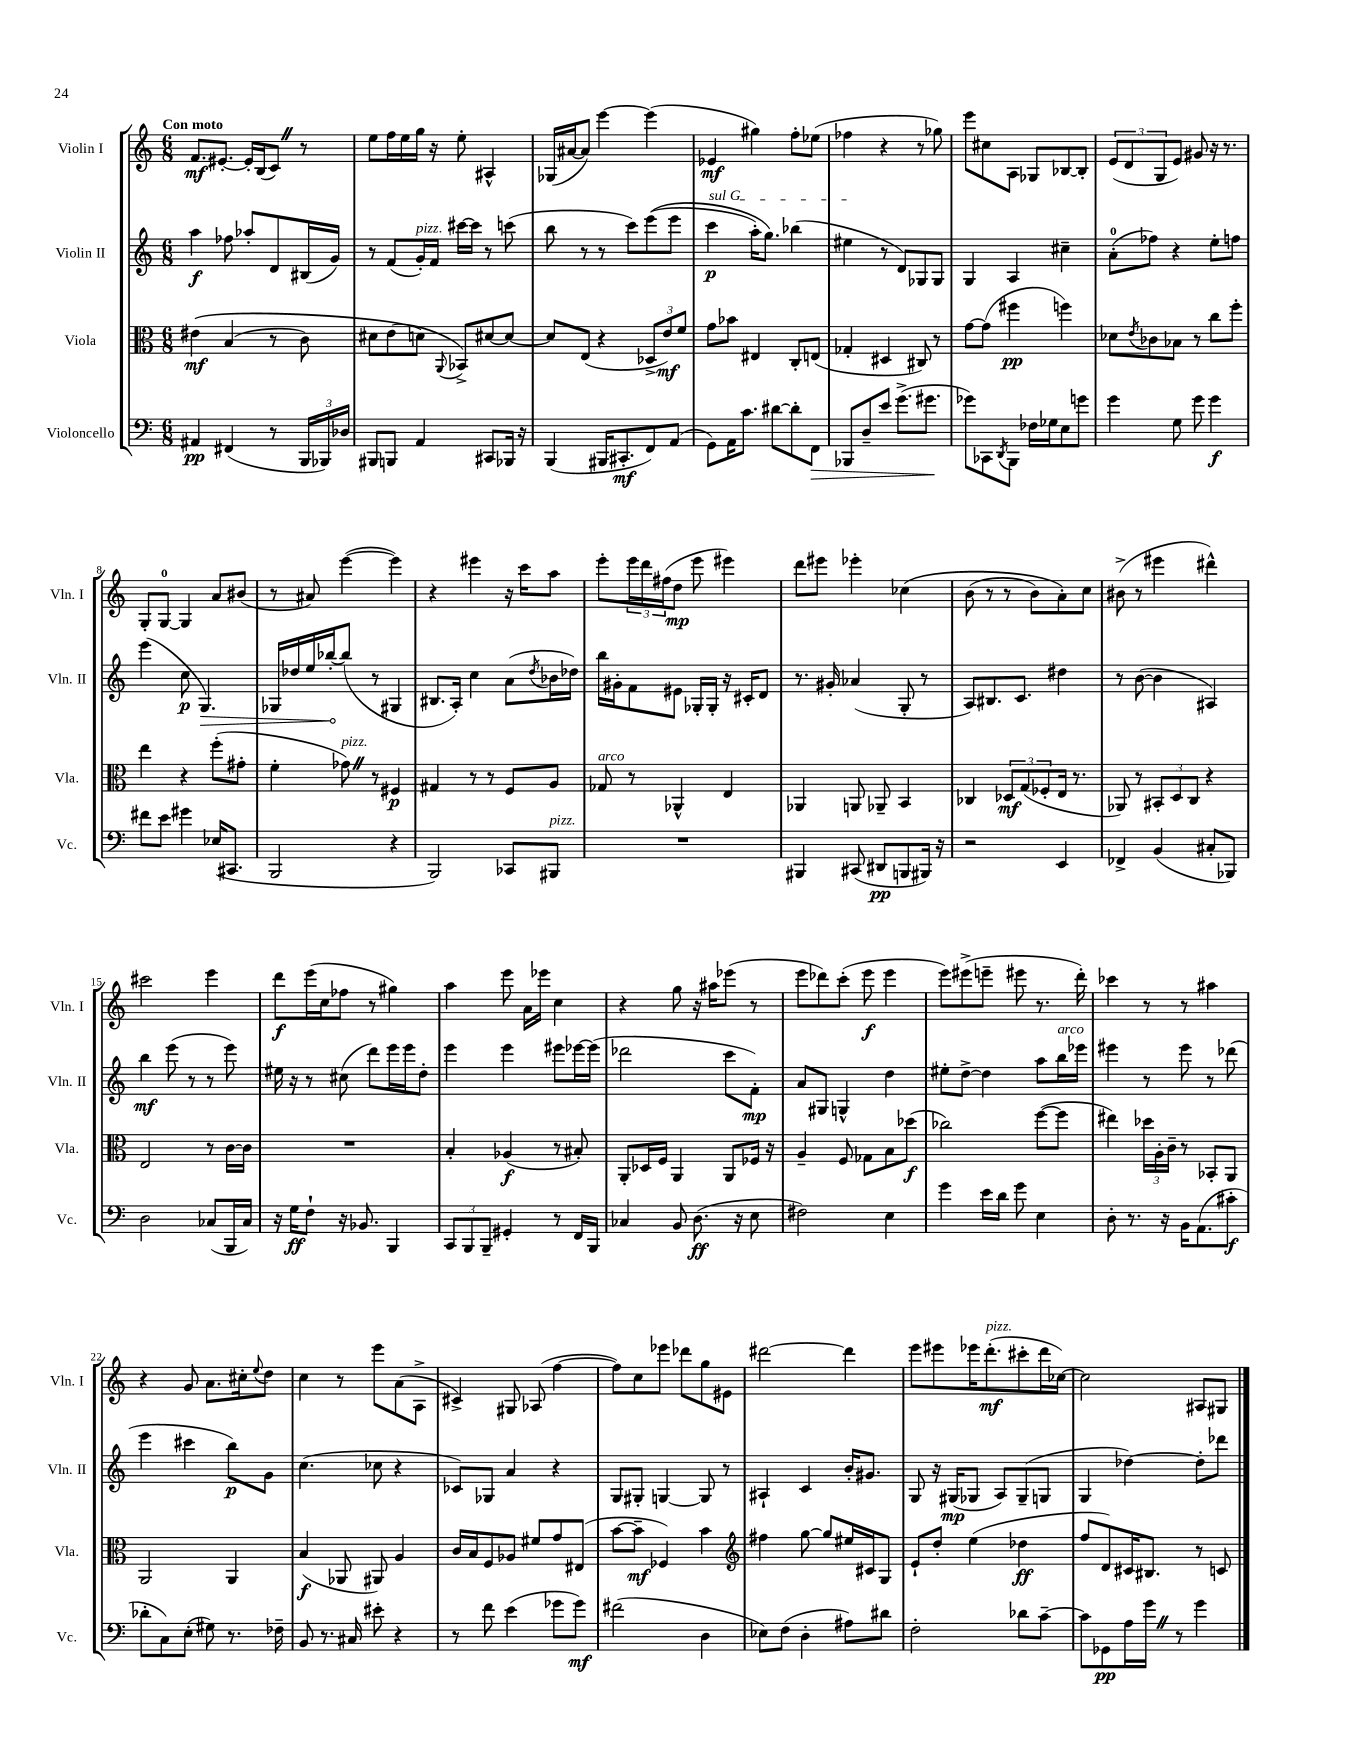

**kern	**dynam	**kern	**dynam	**kern	**dynam	**kern	**dynam
*part4	*part4	*part3	*part3	*part2	*part2	*part1	*part1
*staff4	*staff4	*staff3	*staff3	*staff2	*staff2	*staff1	*staff1
*I"Violoncello	*	*I"Viola	*	*I"Violin II	*	*I"Violin I	*
*I'Vc.	*	*I'Vla.	*	*I'Vln. II	*	*I'Vln. I	*
*clefF4	*	*clefC3	*	*clefG2	*	*clefG2	*
*k[]	*	*k[]	*	*k[]	*	*k[]	*
*M6/8	*	*M6/8	*	*M6/8	*	*M6/8	*
=1	=1	=1	=1	=1	=1	=1	=1
!	!	!	!	!	!	!LO:TX:a:B:t=Con moto	!
4AA#X/	pp	(4e#X\	mf	4aa\	f	8.f/L	mf
.	.	.	.	.	.	[8.e#X'/J	.
(4FF#X/	.	(4B/	.	8ff-X\	.	.	.
.	.	.	.	8aa-X'/L	.	16e#'/LL]	.
.	.	.	.	.	.	(16B/J	.
8r	.	8r	.	8d/	.	8cZ/J)	.
24BBB/LL	.	8c\)	.	(16B#X/L	.	8r	.
24BBB-X/)	.	.	.	.	.	.	.
.	.	.	.	16g/JJ)	.	.	.
24D-X/JJ	.	.	.	.	.	.	.
=2	=2	=2	=2	=2	=2	=2	=2
8BBB#X/L	.	8d#X\L	.	8r	.	8ee\L	.
8BBBn/J	.	(8e\	.	(8f/L	.	16ff\L	.
.	.	.	.	.	.	16ee\	.
!	!	!	!	!LO:TX:a:i:t=pizz.	!	!	!
4AA/	.	8dn\J)	.	16g'/L)	.	16gg\JJ	.
.	.	.	.	16f/JJ	.	16r	.
.	.	8qqAA/	.	.	.	.	.
.	.	8BB-X^/L)	.	[16ccc#X\LL	.	8ee'\	.
.	.	.	.	16ccc#\JJ]	.	.	.
8CC#X/L	.	[8d#X/	.	8r	.	4A#X^^/	.
16BBB-X/Jk	.	8d#/J_	.	(8cccn\	.	.	.
16r	.	.	.	.	.	.	.
=3	=3	=3	=3	=3	=3	=3	=3
(4BBB/	.	8d#/L]	.	8bb\	.	(16G-X/LL	.
.	.	.	.	.	.	[16a#X/J	.
.	.	(8E/J	.	8r	.	8a#/J])	.
16BBB#X/KL	.	4r	.	8r	.	[4eee\	.
8.CC#X'/	mf	.	.	.	.	.	.
.	.	.	.	8ccc\L)	.	.	.
8FF/)	.	12D-X^/L	.	((8eee\	.	(4eee\]	.
.	.	12e/)	mf	.	.	.	.
(8AA/J	.	.	.	8eee\J	.	.	.
.	.	12f/J	.	.	.	.	.
=4	=4	=4	=4	=4	=4	=4	=4
!	!	!	!	!LO:TX:a:i:t=sul G	!	!	!
8GG\L)	.	8g\L	.	4ccc\	p	4e-X/	mf
16AA\K	.	8b-X\J	.	.	.	.	.
8.c\J	.	.	.	.	.	.	.
.	.	4E#X/	.	16aa'\KL)	.	4gg#X\)	.
.	.	.	.	8.gg\J)	.	.	.
[8d#X\L	.	.	.	.	.	.	.
8d#'\]	.	8C'/L	.	(4bb-X\	.	8ff'\L	.
!	!LO:HP:b	!	!	!	!	!	!
8FF\J	>	(8En/J	.	.	.	(8ee-X\J	.
=5	=5	=5	=5	=5	=5	=5	=5
8BBB-X/L	.	4G-X'/	.	4ee#X\	.	4ff-X\	.
8D~/	.	.	.	.	.	.	.
8e/J	.	4D#X/	.	8r	.	4r	.
(8.g^\L	.	.	.	8d/L)	.	.	.
.	.	8C#X/)	.	8G-X/	.	8r	.
8.g#X\J	.	.	.	.	.	.	.
.	.	8r	.	8G-/J	.	8gg-X\)	.
.	]	.	.	.	.	.	.
=6	=6	=6	=6	=6	=6	=6	=6
8g-X\L)	.	[8g\L	.	4G/	.	8eee\L	.
8CC-X\	.	(8g\J]	.	.	.	8cc#X\	.
8qDD/	.	.	.	.	.	.	.
8BBB\J	.	4ff#X\	pp	4A/	.	8A\J	.
16F-X\LL	.	.	.	.	.	8G-X/L	.
16G-X\J	.	.	.	.	.	.	.
8E\	.	4ffn\)	.	4cc#X~\	.	[8B-X/	.
8gn\J	.	.	.	.	.	8B-'/J]	.
=7	=7	=7	=7	=7	=7	=7	=7
4g\	.	8d-X\L	.	(8a'\L	.	(12e/L	.
.	.	.	.	.	.	12d/	.
.	.	8qe/	.	.	.	.	.
.	.	8c-X\	.	8ff-X\J)	.	.	.
.	.	.	.	.	.	12G/	.
8G\	.	8B-X\J	.	4r	.	8e/J)	.
8g\	.	8r	.	.	.	8g#X/	.
4g\	f	8cc\L	.	8ee'\L	.	16r	.
.	.	.	.	.	.	8.r	.
.	.	8ff'\J	.	8ffn\J	.	.	.
!!LO:LB:g=z
=8	=8	=8	=8	=8	=8	=8	=8
8f#X\L	.	4ee\	.	(4eee\	.	8G'/L	.
8e\J	.	.	.	.	.	[8G/J	.
4g#X\	.	4r	.	8cc\	p	4G/]	.
!	!	!	!	!	!LO:HP:b	!	!
.	.	.	.	4.G/)	>	.	.
(16E-X/KL	.	(8ff'\L	.	.	.	8a/L	.
8.CC#X/J	.	.	.	.	.	.	.
.	.	8g#X'\J	.	.	.	(8b#X/J	.
=9	=9	=9	=9	=9	=9	=9	=9
2BBB/	.	4f'\	.	16G-X/LL	.	8r	.
.	.	.	.	16dd-X/	.	.	.
.	.	.	.	16ee/	.	8a#X/)	.
.	.	.	.	[16bb-X'/J	.	.	.
!	!	!LO:TX:a:i:t=pizz.	!	!	!	!	!
.	.	8g-XZ\)	.	(8bb-/J]	]	([4eee\	.
.	.	8r	.	8r	.	.	.
4r	.	4F#X/	p	4G#X/	.	4eee\])	.
=10	=10	=10	=10	=10	=10	=10	=10
2BBB/)	.	4G#X/	.	8.B#X/L	.	4r	.
.	.	.	.	16A'/Jk)	.	.	.
.	.	8r	.	4cc\	.	4eee#X\	.
.	.	8r	.	.	.	.	.
8CC-X/L	.	8F/L	.	(8a\L	.	16r	.
.	.	.	.	.	.	16ccc\KL	.
.	.	.	.	8qdd/	.	.	.
!LO:TX:a:i:t=pizz.	!	!	!	!	!	!	!
8BBB#X/J	.	8A/J	.	16b-X\L	.	8aa\J	.
.	.	.	.	16dd-X\JJ)	.	.	.
=11	=11	=11	=11	=11	=11	=11	=11
!	!	!LO:TX:a:i:t=arco	!	!	!	!	!
2.r	.	8G-X/	.	16bb\LL	.	8eee'\L	.
.	.	.	.	16g#X'\J	.	.	.
.	.	8r	.	8f\	.	24eee\L	.
.	.	.	.	.	.	24ddd\	.
.	.	.	.	.	.	(24ff#X\J	.
.	.	4AA-X^^/	.	8e#X\J	.	8dd\J	mp
.	.	.	.	16G-X'/LL	.	8eee\	.
.	.	.	.	16G-'/JJ	.	.	.
.	.	4E/	.	16r	.	4eee#X\)	.
.	.	.	.	16c#X'/KL	.	.	.
.	.	.	.	8d/J	.	.	.
=12	=12	=12	=12	=12	=12	=12	=12
4BBB#X/	.	4AA-X/	.	8.r	.	8ddd\L	.
.	.	.	.	.	.	8eee#X\J	.
.	.	.	.	16g#X'/	.	.	.
(8CC#X/	.	8AAn/	.	(4a-X/	.	4eee-X'\	.
8DD#X/L	pp	8AA-X~/	.	.	.	.	.
8BBBn/	.	4BB/	.	8G'/	.	(4cc-X\	.
16BBB#X/Jk)	.	.	.	8r	.	.	.
16r	.	.	.	.	.	.	.
=13	=13	=13	=13	=13	=13	=13	=13
2r	.	4C-X/	.	8A/L)	.	(8b\	.
.	.	.	.	8.B#X/	.	8r	.
.	.	12D-X/L	mf	.	.	8r	.
.	.	.	.	8.c/J	.	.	.
.	.	(12G/	.	.	.	.	.
.	.	.	.	.	.	8b\L)	.
.	.	12F-X'/	.	.	.	.	.
4EE/	.	16E/Jk	.	4dd#X\	.	8a'\)	.
.	.	8.r	.	.	.	.	.
.	.	.	.	.	.	8cc\J	.
=14	=14	=14	=14	=14	=14	=14	=14
4FF-X^/	.	8AA-X/)	.	8r	.	(8b#X^\	.
.	.	8r	.	([8b\	.	8r	.
(4BB/	.	12BB#X'/L	.	4b\]	.	4eee#X\	.
.	.	12D/	.	.	.	.	.
.	.	12C/J	.	.	.	.	.
8C#X'/L	.	4r	.	4A#X/)	.	4ddd#X^^\)	.
8BBB-X/J)	.	.	.	.	.	.	.
!!LO:LB:g=z
=15	=15	=15	=15	=15	=15	=15	=15
2D\	.	2E/	.	4bb\	mf	2ccc#X\	.
.	.	.	.	(8eee\	.	.	.
.	.	.	.	8r	.	.	.
(8C-X/L	.	8r	.	8r	.	4eee\	.
16BBB/L	.	[16c\LL	.	8eee\)	.	.	.
16C-/JJ)	.	16c\JJ]	.	.	.	.	.
=16	=16	=16	=16	=16	=16	=16	=16
16r	.	2.r	.	16ee#X\	.	8ddd\L	f
16G\KL	ff	.	.	16r	.	.	.
8F`\J	.	.	.	8r	.	(16eee\L	.
.	.	.	.	.	.	16cc\J	.
16r	.	.	.	(8cc#X\	.	8ff-X\J	.
8.BB-X/	.	.	.	.	.	.	.
.	.	.	.	8ddd\L)	.	8r	.
4BBB/	.	.	.	16eee\L	.	4gg#X\)	.
.	.	.	.	16eee\J	.	.	.
.	.	.	.	8dd'\J	.	.	.
=17	=17	=17	=17	=17	=17	=17	=17
12CC/L	.	4B'/	.	4eee\	.	4aa\	.
12BBB/	.	.	.	.	.	.	.
12BBB~/J	.	.	.	.	.	.	.
4GG#X'/	.	(4A-X/	f	4eee\	.	8eee\	.
.	.	.	.	.	.	16a\LL	.
.	.	.	.	.	.	16eee-X\JJ	.
8r	.	8r	.	8eee#X\L	.	4cc\	.
16FF/LL	.	8B#X'/)	.	[16eee-X\L	.	.	.
16BBB/JJ	.	.	.	(16eee-\JJ]	.	.	.
=18	=18	=18	=18	=18	=18	=18	=18
4C-X/	.	8AA'/L	.	2ddd-X\	.	4r	.
.	.	16D-X/L	.	.	.	.	.
.	.	16F/JJ	.	.	.	.	.
8BB/	.	4AA/	.	.	.	8gg\	.
(8.D\	ff	.	.	.	.	16r	.
.	.	.	.	.	.	16aa#X\KL	.
.	.	8AA/L	.	8ccc\L	.	(8eee-X\J	.
16r	.	.	.	.	.	.	.
8E\	.	16F-X/Jk	.	8f'\J)	mp	8r	.
.	.	16r	.	.	.	.	.
=19	=19	=19	=19	=19	=19	=19	=19
2F#X\)	.	4A~/	.	8a/L	.	8eee\L	.
.	.	.	.	8G#X/J	.	8ddd-X\)	.
.	.	8F/	.	4Gn^^/	.	(8ccc'\J	.
.	.	8G-X\L	.	.	.	8eee\	f
4E\	.	8B\	.	4dd\	.	4eee\	.
.	.	(8dd-X\J	f	.	.	.	.
=20	=20	=20	=20	=20	=20	=20	=20
4g\	.	2cc-X\)	.	8ee#X'\L	.	8eee\L)	.
.	.	.	.	[8dd^\J	.	(8eee#X^\	.
16e\LL	.	.	.	4dd\]	.	8eeen~\J	.
16d\JJ	.	.	.	.	.	.	.
8g\	.	.	.	.	.	8eee#X\	.
4E\	.	([8ff\L	.	8aa\L	.	8.r	.
!	!	!	!	!LO:TX:a:i:t=arco	!	!	!
.	.	8ff\J]	.	16bb\L	.	.	.
.	.	.	.	16eee-X\JJ	.	16ddd'\)	.
=21	=21	=21	=21	=21	=21	=21	=21
8D'\	.	4ee#X\)	.	4eee#X\	.	4ccc-X\	.
8.r	.	.	.	.	.	.	.
.	.	24dd-X\LL	.	8r	.	8r	.
.	.	24A'\	.	.	.	.	.
16r	.	.	.	.	.	.	.
.	.	24c~\JJ	.	.	.	.	.
16BB\KL	.	8r	.	8eee#\	.	8r	.
(8.AA\	.	.	.	.	.	.	.
.	.	8BB-X'/L	.	8r	.	4aa#X\	.
8c#X'\J	f	8AA/J	.	(8ddd-X\	.	.	.
!!LO:LB:g=z
=22	=22	=22	=22	=22	=22	=22	=22
8d-X'\L	.	2AA/	.	4eee\	.	4r	.
8C\)	.	.	.	.	.	.	.
(8E'\J	.	.	.	4ccc#X\	.	8g/	.
8G#X\)	.	.	.	.	.	8.a\L	.
8.r	.	4AA/	.	8bb\L)	p	.	.
.	.	.	.	.	.	16cc#X'\k	.
.	.	.	.	.	.	8qqee/	.
.	.	.	.	8g\J	.	8dd\J	.
16F-X~\	.	.	.	.	.	.	.
=23	=23	=23	=23	=23	=23	=23	=23
8BB/	.	(4B/	f	(4.cc\	.	4cc\	.
8.r	.	.	.	.	.	.	.
.	.	8AA-X/	.	.	.	8r	.
16C#X/	.	.	.	.	.	.	.
8e#X'\	.	8AA#X/)	.	8cc-X\	.	8eee\L	.
4r	.	4A/	.	4r	.	(8a\	.
.	.	.	.	.	.	8A^\J	.
=24	=24	=24	=24	=24	=24	=24	=24
8r	.	16c/LL	.	8c-X/L)	.	4c#X^/)	.
.	.	16B/J	.	.	.	.	.
8f\	.	8F/	.	8G-X/J	.	.	.
(4e\	.	8A-X/J	.	4a/	.	8G#X/	.
.	.	8f#X/L	.	.	.	(8A-X/	.
8g-X\L	.	8g/	.	4r	.	[4ff\	.
8g-\J)	mf	(8E#X/J	.	.	.	.	.
=25	=25	=25	=25	=25	=25	=25	=25
(2f#X\	.	[8b\L	.	8G/L	.	8ff\L])	.
.	.	8b~\J]	mf	8G#X'/J	.	8cc\	.
.	.	4F-X/)	.	[4Gn/	.	8eee-X\J	.
.	.	.	.	.	.	8ddd-X\L	.
4D\	.	4b\	.	8G/]	.	8gg\	.
.	.	.	.	8r	.	8e#X\J	.
=26	=26	=26	=26	=26	=26	=26	=26
*	*	*clefG2	*	*	*	*	*
8E-X\L)	.	4ff#X\	.	4A#X`/	.	[2ddd#X\	.
(8F\J	.	.	.	.	.	.	.
4D'\	.	[8gg\	.	4c/	.	.	.
.	.	8gg/L]	.	.	.	.	.
8A#X\L)	.	16ee#X/L	.	16b'/KL	.	4ddd#\]	.
.	.	16c#X/J	.	8.g#X/J	.	.	.
8d#X\J	.	8G/J	.	.	.	.	.
=27	=27	=27	=27	=27	=27	=27	=27
2F'\	.	8e`/L	.	8G/	.	8eee\L	.
.	.	8dd'/J	.	16r	.	8eee#X\	.
.	.	.	.	(16G#X/KL	mp	.	.
.	.	(4ee\	.	8G-X/J	.	16eee-X\K	.
!	!	!	!	!	!	!LO:TX:a:i:t=pizz.	!
.	.	.	.	.	.	(8.ddd'\	mf
.	.	.	.	8A/L)	.	.	.
8d-X\L	.	4dd-X\	ff	(8G-~/	.	8ccc#X'\	.
[8c~\J	.	.	.	8Gn/J	.	16ddd\L	.
.	.	.	.	.	.	[16cc-X\JJ)	.
=28	=28	=28	=28	=28	=28	=28	=28
8c\L]	.	8ff/L	.	4G/	.	2cc-\]	.
8GG-X\	pp	8d/)	.	.	.	.	.
16A\L	.	16c#X/K	.	[4dd-X\)	.	.	.
16gZ\JJ	.	8.B#X/J	.	.	.	.	.
8r	.	.	.	.	.	.	.
4g\	.	8r	.	8dd-'\L]	.	8A#X/L	.
.	.	8cn/	.	8ddd-X\J	.	8G#X/J	.
==	==	==	==	==	==	==	==
*-	*-	*-	*-	*-	*-	*-	*-
